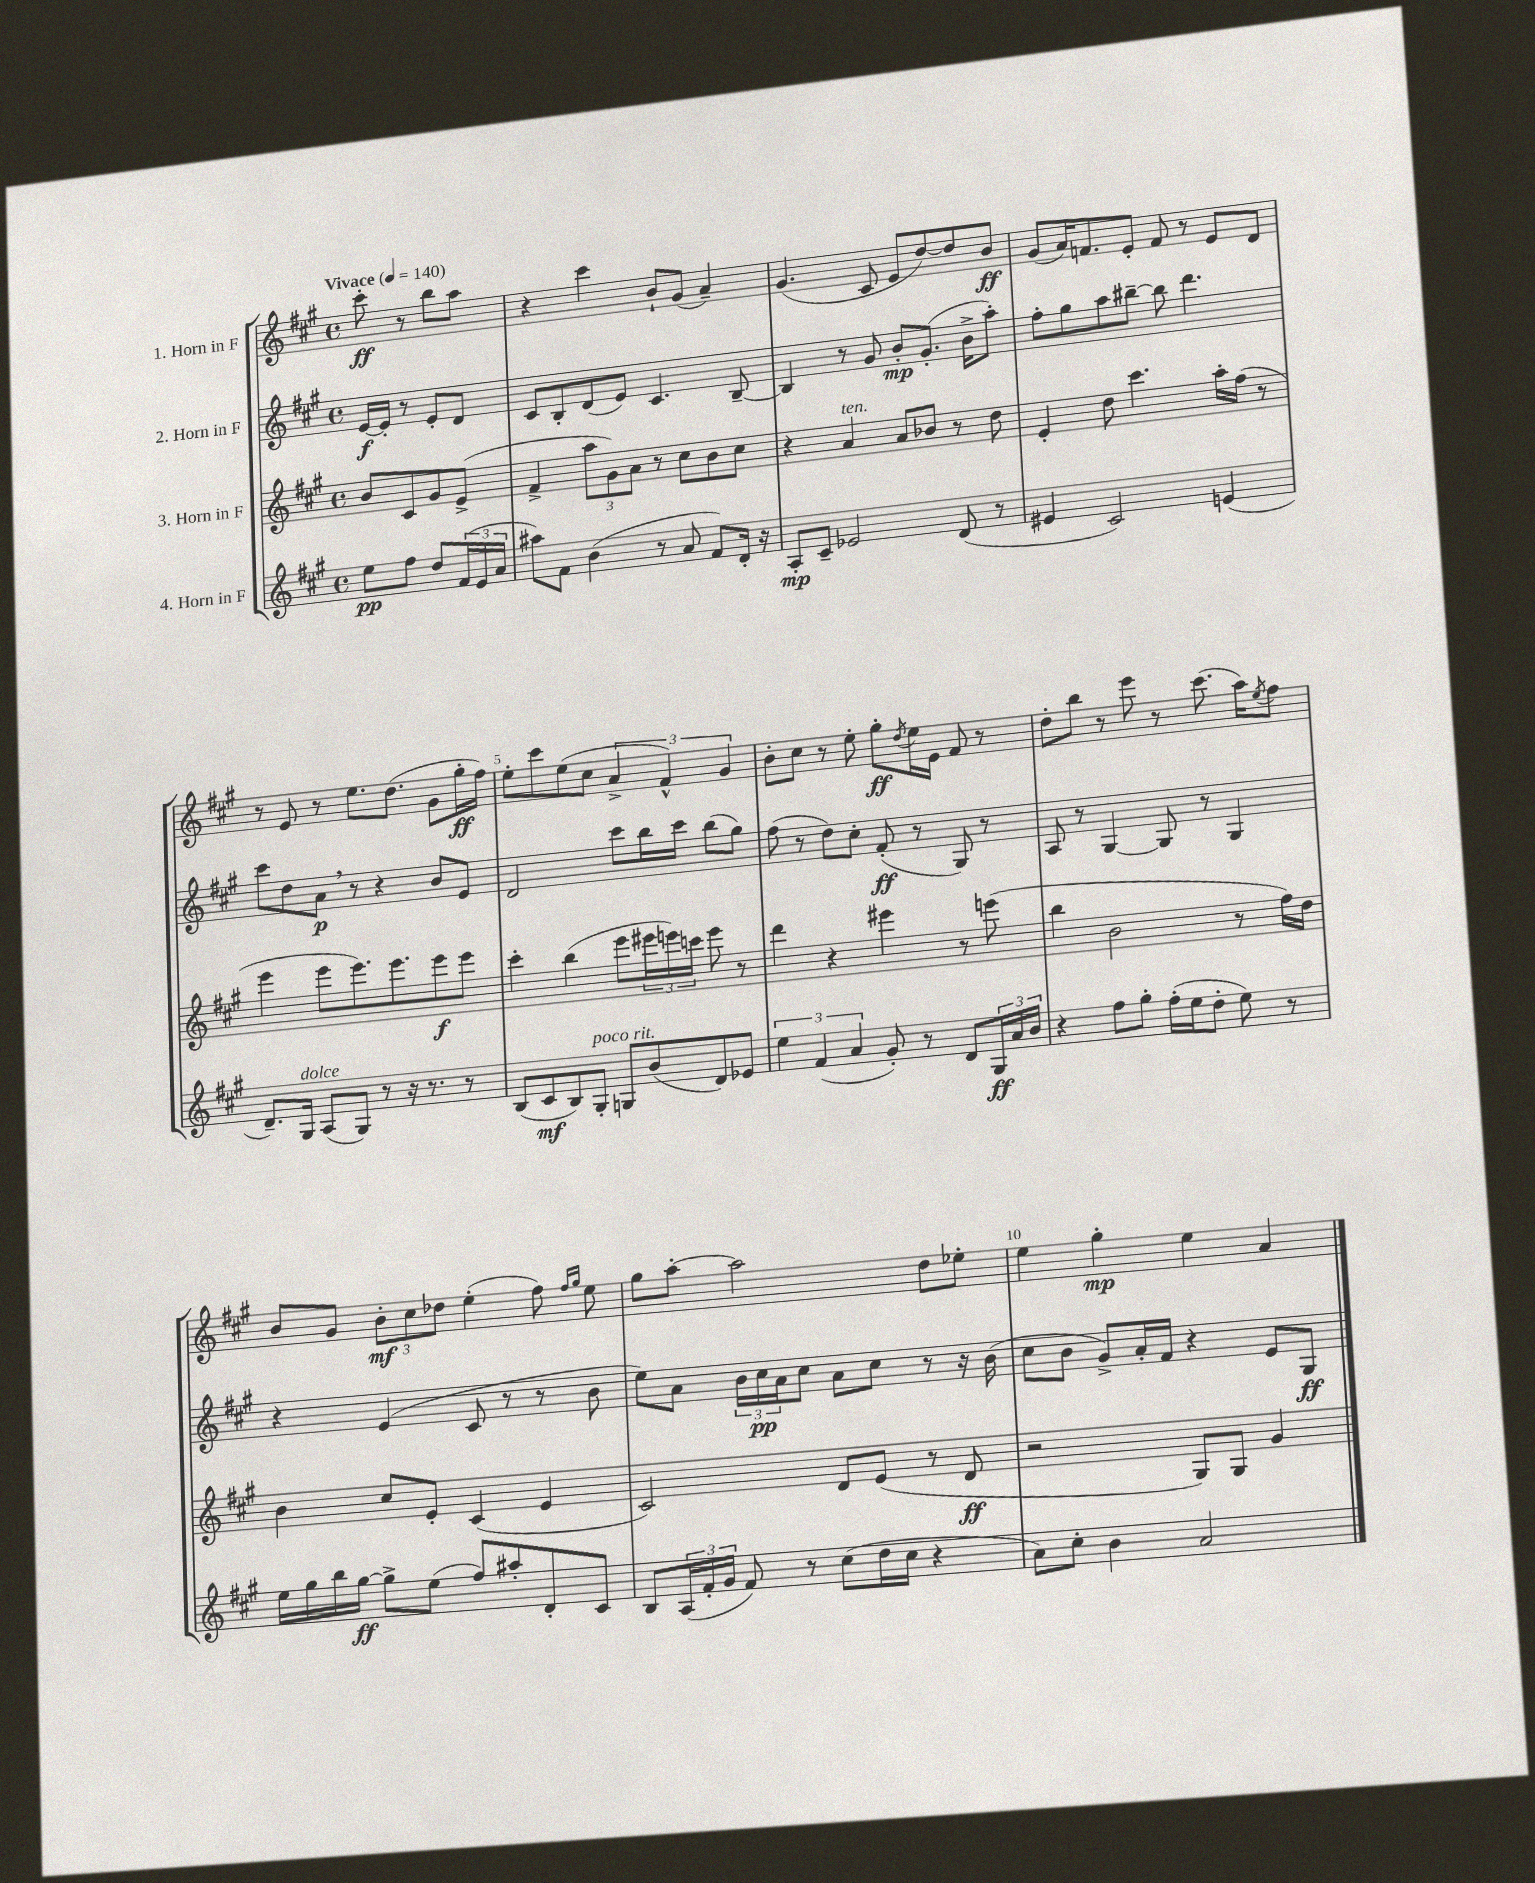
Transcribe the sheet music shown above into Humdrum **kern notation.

**kern	**kern	**kern	**kern
*staff4	*staff3	*staff2	*staff1
*clefG2	*clefG2	*clefG2	*clefG2
*k[f#c#g#]	*k[f#c#g#]	*k[f#c#g#]	*k[f#c#g#]
*M4/4	*M4/4	*M4/4	*M4/4
*met(c)	*met(c)	*met(c)	*met(c)
*MM140	*MM140	*MM140	*MM140
8ee	8b	[16e	8ccc#'
.	.	16e']	.
8ff#	8c#	8r	8r
8dd	8g#	8e'	8bb
(24f#	(8e^	8d	8aa
24e	.	.	.
24a	.	.	.
=	=	=	=
8aa#)	4f#^	8c#	4r
8f#	.	8B'	.
(4b	12aa	(8d	4ccc#
.	12g#)	.	.
.	.	8e)	.
.	12a	.	.
8r	8r	4.c#	8b`
8a	8cc#	.	(8g#
8f#)	8b	.	4a~)
16d'	8cc#	[8B~	.
16r	.	.	.
=	=	=	=
8A'	4r	4B]	(4.g#
8c#~	.	.	.
2e-	4a	8r	.
.	.	8g#	8c#
.	8a	8b'	8e
.	8b-	(8.g#'	[8dd)
(8d	8r	.	8dd]
.	.	16b^	.
8r	8dd	8aa')	8b
=	=	=	=
4e#	4e'	8ff#'	(8g#
.	.	8gg#	16a)
.	.	.	8.f
2c#)	8dd	8aa	.
.	4.ccc#	[8bb#~	8e'
.	.	8bb#]	8f
.	.	4.ddd	8r
(4e	16aa'	.	8e
.	(16ff#	.	.
.	8r	.	8d
=	=	=	=
8.d~)	4eee	8ccc#	8r
.	.	8dd	8e
16G#	.	.	.
(8A	8eee	8a	8r
8G#)	8.eee)	8r	8.ee
8r	.	4r	.
.	8.eee	.	(8.dd
16r	.	.	.
8.r	.	.	.
.	8eee	8b	8g#
8r	8eee	8e	16gg#'
.	.	.	16ff#)
=	=	=	=
(8B	4ccc#'	2d	8ee'
8c#	.	.	8ccc#
8B)	(4bb	.	(8ee
8G#'	.	.	8cc#
8G	8eee	8ccc#	6a^
(8b	24eee#	16bb	.
.	24eee)	.	6f#^^)
.	.	16ccc#	.
.	24ccc	.	.
8d)	8eee	(8bb	.
.	.	.	6g#
8e-	8r	8gg#)	.
=	=	=	=
6ee	4ddd	(8ff#	8b'
.	.	8r	8cc#
(6f#	.	.	.
.	4r	8dd)	8r
6a	.	.	.
.	.	8cc#'	8ee'
8g#')	4eee#	(8f#'	8gg#'
.	.	.	8qdd
8r	.	8r	16ee
.	.	.	16e
8d	8r	8G#)	8f#
24G#	(8eee	8r	8r
24a	.	.	.
24b	.	.	.
=	=	=	=
4r	4bb	8A	8dd'
.	.	8r	8bb
8ff#	2b	[4G#	8r
8gg#'	.	.	8eee
(16ff#'	.	8G#]	8r
16ee	.	.	.
8dd'	.	8r	(8.ccc#
8ee)	8r	4G#	.
.	.	.	16aa)
.	.	.	8qee
8r	16ff#)	.	8ff#
.	16dd	.	.
=	=	=	=
16ee	4b	4r	8b
16gg#	.	.	.
16bb	.	.	8g#
[16gg#	.	.	.
8gg#^]	8cc#	(4e	12b'
.	.	.	12cc#
(8ee	8e'	.	.
.	.	.	12dd-
8ff#)	(4c#	8c#	(4ee'
8aa#'	.	8r	.
8d'	4e	8r	8ff#)
.	.	.	16qqff#
.	.	.	16qqgg#
8c#	.	8b	8ee
=	=	=	=
8B	2c#)	8ee)	8gg#
(24A	.	8a	[8aa'
24f#'	.	.	.
24g#	.	.	.
8f#)	.	24b	2aa]
.	.	24cc#	.
.	.	24a	.
8r	.	8cc#	.
(8cc#	8d	8a	.
16dd	(8e	8cc#	.
16cc#	.	.	.
4r	8r	8r	8dd
.	8d	16r	8ee-'
.	.	(16b	.
=	=	=	=
8a)	2r	8cc#	4ee
8cc#'	.	8b	.
4b	.	8g#^)	4gg#'
.	.	16a'	.
.	.	16f#	.
2a	8G#)	4r	4ee
.	8G#	.	.
.	4g#	8e	4a
.	.	8G#	.
==	==	==	==
*-	*-	*-	*-
